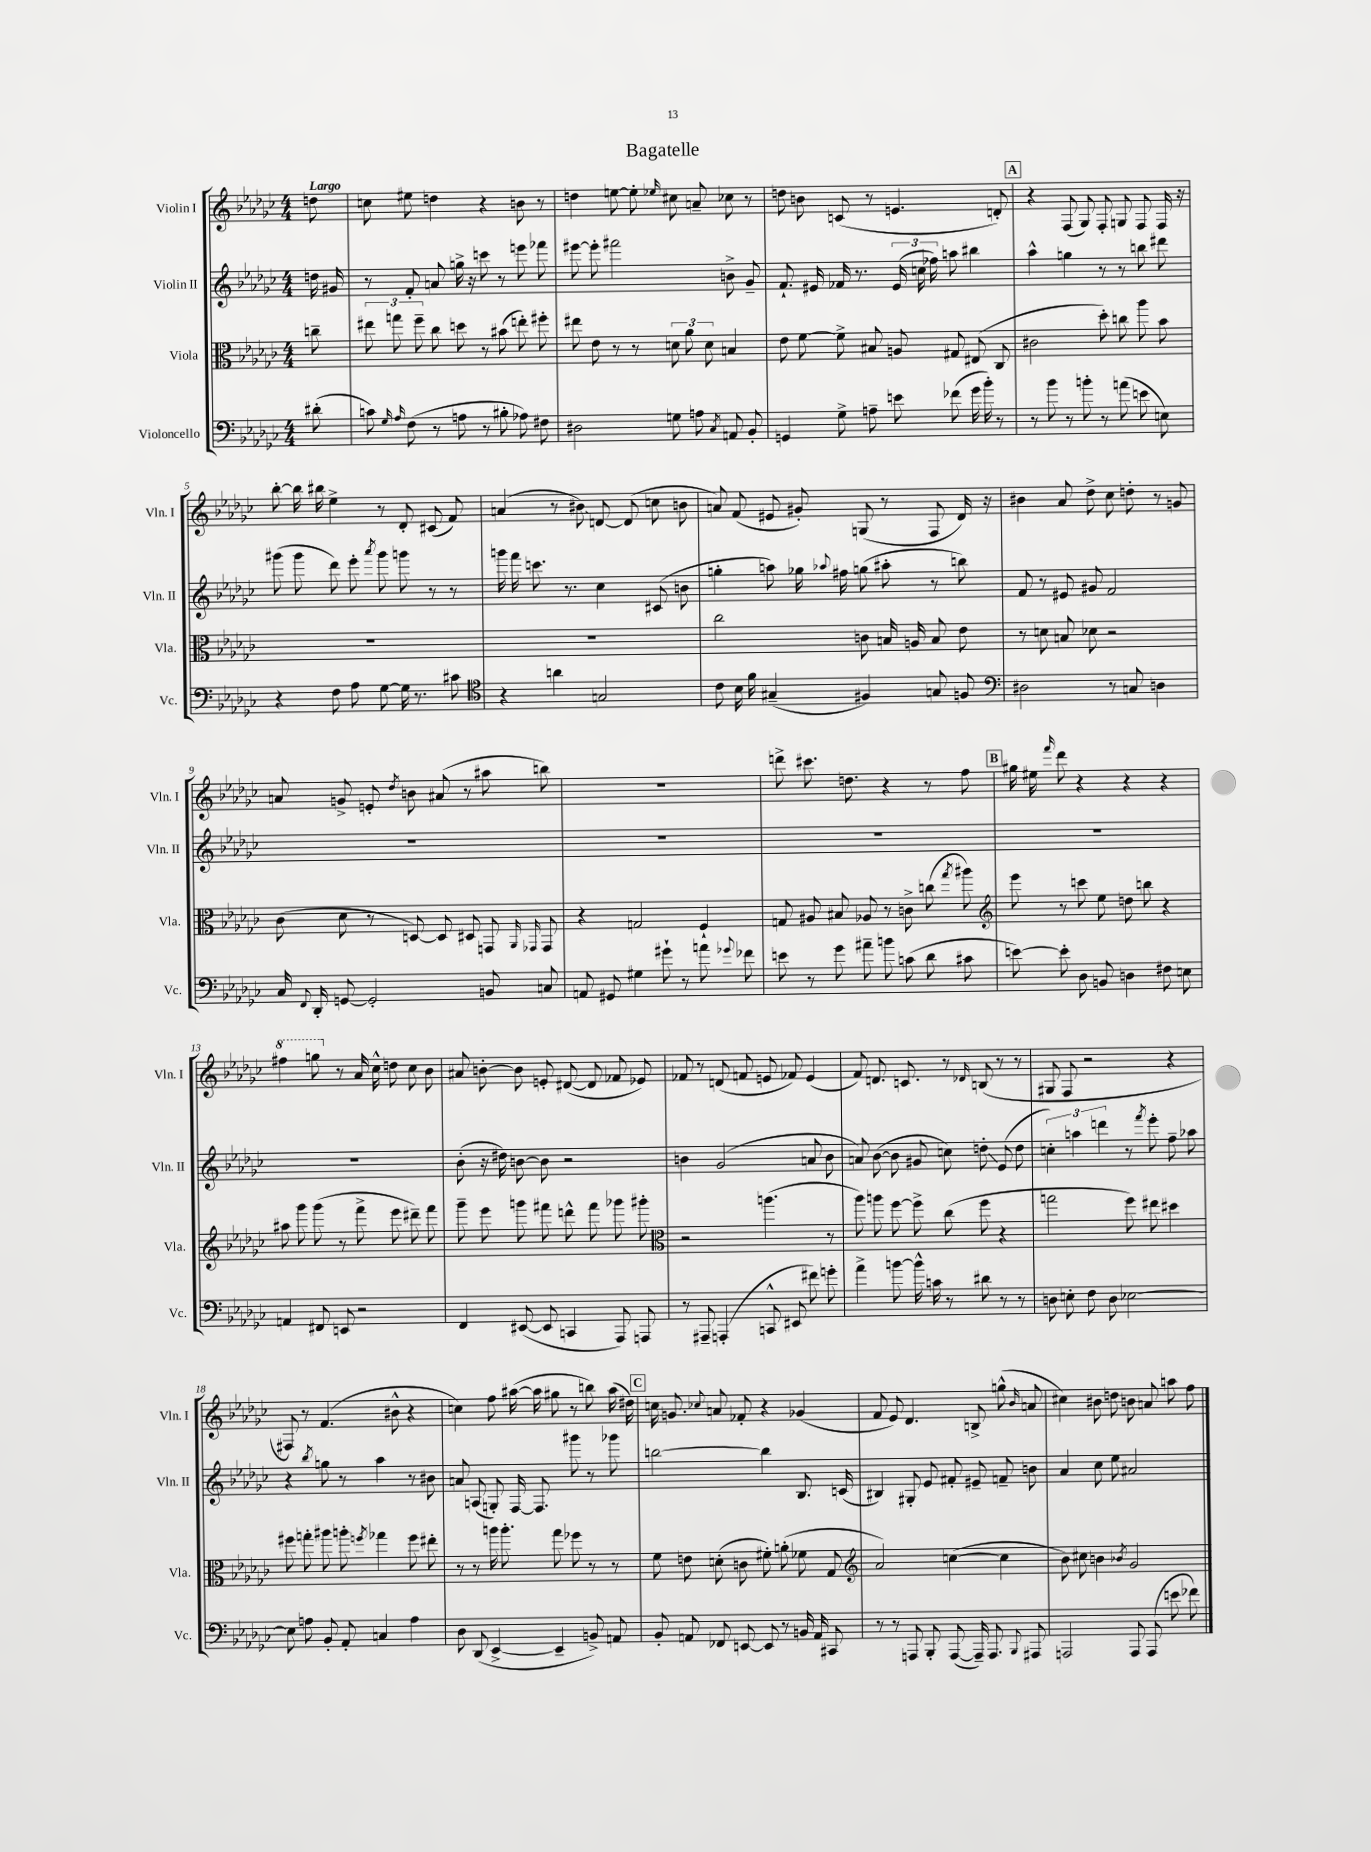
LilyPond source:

\header { title = "Bagatelle" }
<<
\new StaffGroup <<
\new Staff = "s0" \with { instrumentName = "Violin I" shortInstrumentName = "Vln. I" } {
    \clef treble \key ges \major \numericTimeSignature \time 4/4 \partial 8 \tempo "Largo"
    \autoBeamOff d''8 |
    c''8 eis''8 d''4 r4 b'8 r8 |
    d''4 e''8~ e''8-. \grace { ees''16 } cis''8 a'8-- ces''8 r8 |
    d''8 b'8 c'8( r8 e'4. d'8-.) |
    \mark \markup { \box "A" } r4 f8( ges8) f8-. g8 f8 f16 r16 |
    bes''8~-. bes''16 bis''16 ees''4-> r8 des'8-. cis'8( f'8) |
    a'4( r8 bis'8\glissando) d'8~ d'8( c''8 b'8 |
    a'8) f'8( eis'8 gis'8-.) g8( r8 f8 des'16) r16 |
    bis'4 aes'8 des''8-> ces''8 d''8-. r8 g'8 |
    a'8 g'8-> e'8-. \acciaccatura { des''8 } b'8 ais'8( r8 ais''8 b''8) |
    R1 |
    d'''8-> cis'''8. d''8. r4 r8 f''8 |
    \mark \markup { \box "B" } gis''16 eis''16 \grace { f'''16 } des'''8 r4 r4 r4 |
    \ottava #1 fis'''4 g'''8 \ottava #0 r8 aes'16 ces''16-^ d''8 ces''8 bes'8 |
    ais'8 b'8~-. b'8 e'8-. dis'8~( dis'8 fes'8 ees'8) |
    fes'8 r8 d'8( f'8 e'8 fes'8) e'4( |
    f'8) d'8. c'8. r8 \grace { des'16 } b8( r8 r8 |
    gis8 f8 r2 r4 |
    fis8) r8 f'4.( bis'8-^ r4 |
    c''4) f''8 ais''16~( ais''16 gis''8 r8 b''8) ais''16( dis''16) |
    \mark \markup { \box "C" } c''16 g'8. \appoggiatura { ces''8 } a'8 fes'8-. r4 ges'4( |
    f'8 ees'8) des'4. b8-> g''8-^( \grace { bes'16 } a'8 |
    cis''4) bis'8 d''8 b'8 a'8 a''8 f''8 \bar "|." |
}
\new Staff = "s1" \with { instrumentName = "Violin II" shortInstrumentName = "Vln. II" } {
    \clef treble \key ges \major \numericTimeSignature \time 4/4 \partial 8
    \autoBeamOff d''16 gis'16 |
    r8 f'8-. a'8 g''16-> r16 c'''8 r8 e'''8 fes'''8 |
    eis'''8~ eis'''8-. fis'''2 b'8-> ges'8-- |
    f'8.-! eis'16 fes'16 r8. \tuplet 3/2 { eis'16( c''16 fes''16) } a''8 bis''4 |
    \mark \markup { \box "A" } aes''4-^ g''4 r8 r8 b''8 dis'''8 |
    gis'''8( gis'''8 des'''8) ees'''8-. \acciaccatura { aes'''8 } gis'''8 g'''8 r8 r8 |
    g'''16 f'''16 c'''8. r8. ces''4 cis'8( b'8 |
    g''4-. a''8) ges''16 \appoggiatura { aes''8 } fis''16 g''8( ais''8-. r8 b''8) |
    f'8 r8 eis'8 gis'8 f'2 |
    R1 |
    R1 |
    R1 |
    \mark \markup { \box "B" } R1 |
    R1 |
    bes'8-.( r16 dis''16) b'8~ b'8 r2 |
    b'4 ges'2( a'8 b'8 |
    a'8) bes'8~( bes'8 gis'8 c''8) d''8-.\glissando ees'8( d''8 |
    \tuplet 3/2 { c''4-.) a''4 d'''4 } r8 \acciaccatura { f'''8 } ees'''8-. f''8-- aes''8 |
    r4 \acciaccatura { bes''8 } g''8 r8 aes''4 r8 bis'8 |
    a'8 a8( g8-.) f16~ f8. gis'''8 r8 ges'''8 |
    \mark \markup { \box "C" } b''2~ b''4 bes8. c'16( |
    bis4) gis8-. ees'8 fis'8-. eis'8-- f'8-- b'8 |
    aes'4 ces''8 ees''8 ais'2 \bar "|." |
}
\new Staff = "s2" \with { instrumentName = "Viola" shortInstrumentName = "Vla." } {
    \clef alto \key ges \major \numericTimeSignature \time 4/4 \partial 8
    \autoBeamOff c''8-- |
    \tuplet 3/2 { eis''8 g''8 f''8-- } ces''8 d''8 r8 bis'8( e''8-.) fis''8-. |
    eis''8 ees'8 r8 r8 \tuplet 3/2 { d'8 aes'8 d'8 } b4 |
    ees'8 f'8~ f'8-> bis8 a8 gis8 eis8( ces8 |
    \mark \markup { \box "A" } cis'2 des''8-.) c''8 aes''8 bes'8 |
    R1 |
    R1 |
    ces''2 c'8 b16 a16 b8 ees'8 |
    r8 d'8 b8 des'8 r2 |
    ces'8( des'8 r8 d8~) d8 dis8 g,8 \grace { aes,16 ges,16 } ges,8 |
    r4 g2 f4-! |
    g8 ais8 bis8 aes8 r8 c'8-> c''8( \acciaccatura { ges''8 } ais''8) |
    \mark \markup { \box "B" } \clef treble ees'''8 r8 c'''8 ees''8 d''8 b''8 r4 |
    ais''8 ges'''8 ges'''8( r8 f'''8-> ees'''8 dis'''8--) f'''8 |
    ges'''8-- ees'''8 g'''8 fis'''8 d'''8-^ fis'''8 ges'''8 gis'''8-. |
    \clef alto r2 a''4.( r8 |
    aes''8) a''8 f''8~ f''8-> ces''8( f''8 r4 |
    g''2 f''8) eis''8 dis''4 |
    fis''8 g''8-. ais''8 a''8-. \acciaccatura { f''8 } ges''4 f''8 eis''8-. |
    r8 r8 a''16 a''8.-. ges''8 fes''8 r8 r8 |
    \mark \markup { \box "C" } f'8 e'8 d'8-.( c'8 fis'8-.) a'8-.( fes'8 ges8 |
    \clef treble aes'2) c''4~( c''4 |
    bes'8) cis''8 b'4 \acciaccatura { bes'8 } ges'2 \bar "|." |
}
\new Staff = "s3" \with { instrumentName = "Violoncello" shortInstrumentName = "Vc." } {
    \clef bass \key ges \major \numericTimeSignature \time 4/4 \partial 8
    \autoBeamOff dis'8-.( |
    c'8) \grace { ges16 aes16 } f8( r8 a8 r8 bis8-. aes8) fis8 |
    dis2 g8 a8 \acciaccatura { ces8 } a,8 bes,8-. |
    g,4 ges8-> a8-- e'8 fes'8( ges'16 bes'16-.) r8 |
    \mark \markup { \box "A" } r8 bes'8 r8 b'8-. r8 a'8( e'8 e8) |
    r4 f8 aes8 ges8~ ges16 r8. cis'8 |
    \clef tenor r4 a'4 g2 |
    ces'8 bes16 f'16 gis4--( fis4) g8 f8 |
    \clef bass dis2 r8 c8 d4 |
    ces16 \appoggiatura { f,8 } des,16-. g,8~ g,2-. b,8 c8 |
    a,8 gis,8 gis4 gis'8-! r8 a'8 \appoggiatura { ges'8 } fes'8 |
    e'8 r8 ges'8 ais'8-- b'8 c'8( des'8 cis'8 |
    \mark \markup { \box "B" } e'8~) e'8-. des8 b,8 d4 fis8 e8 |
    a,4 fis,8 e,8 r2 |
    f,4 eis,8~( eis,8 c,4 aes,,8) a,,8 |
    r8 ais,,8-- a,,4-.( c,8-^ eis,8 fis'8) g'8-. |
    aes'4-> b'8~ b'16-^ c'16 r8 dis'8 r8 r8 |
    d8 e8-. f8 d8 ees2~ |
    ees8 a8 bes,8-. aes,8-. c4 a4 |
    des8 des,8( ees,4~-> ees,4-- b,8->) a,8 |
    \mark \markup { \box "C" } bes,8-. a,8 fes,8 e,8~ e,8 r8 b,16 a,16 cis,8 |
    r8 r8 a,,8 bes,,8-. a,,8~( a,,16--) a,,8. \appoggiatura { bes,,8 } ais,,8 |
    a,,2 a,,8 a,,8( e'8 fes'8) \bar "|." |
}
>>
>>
